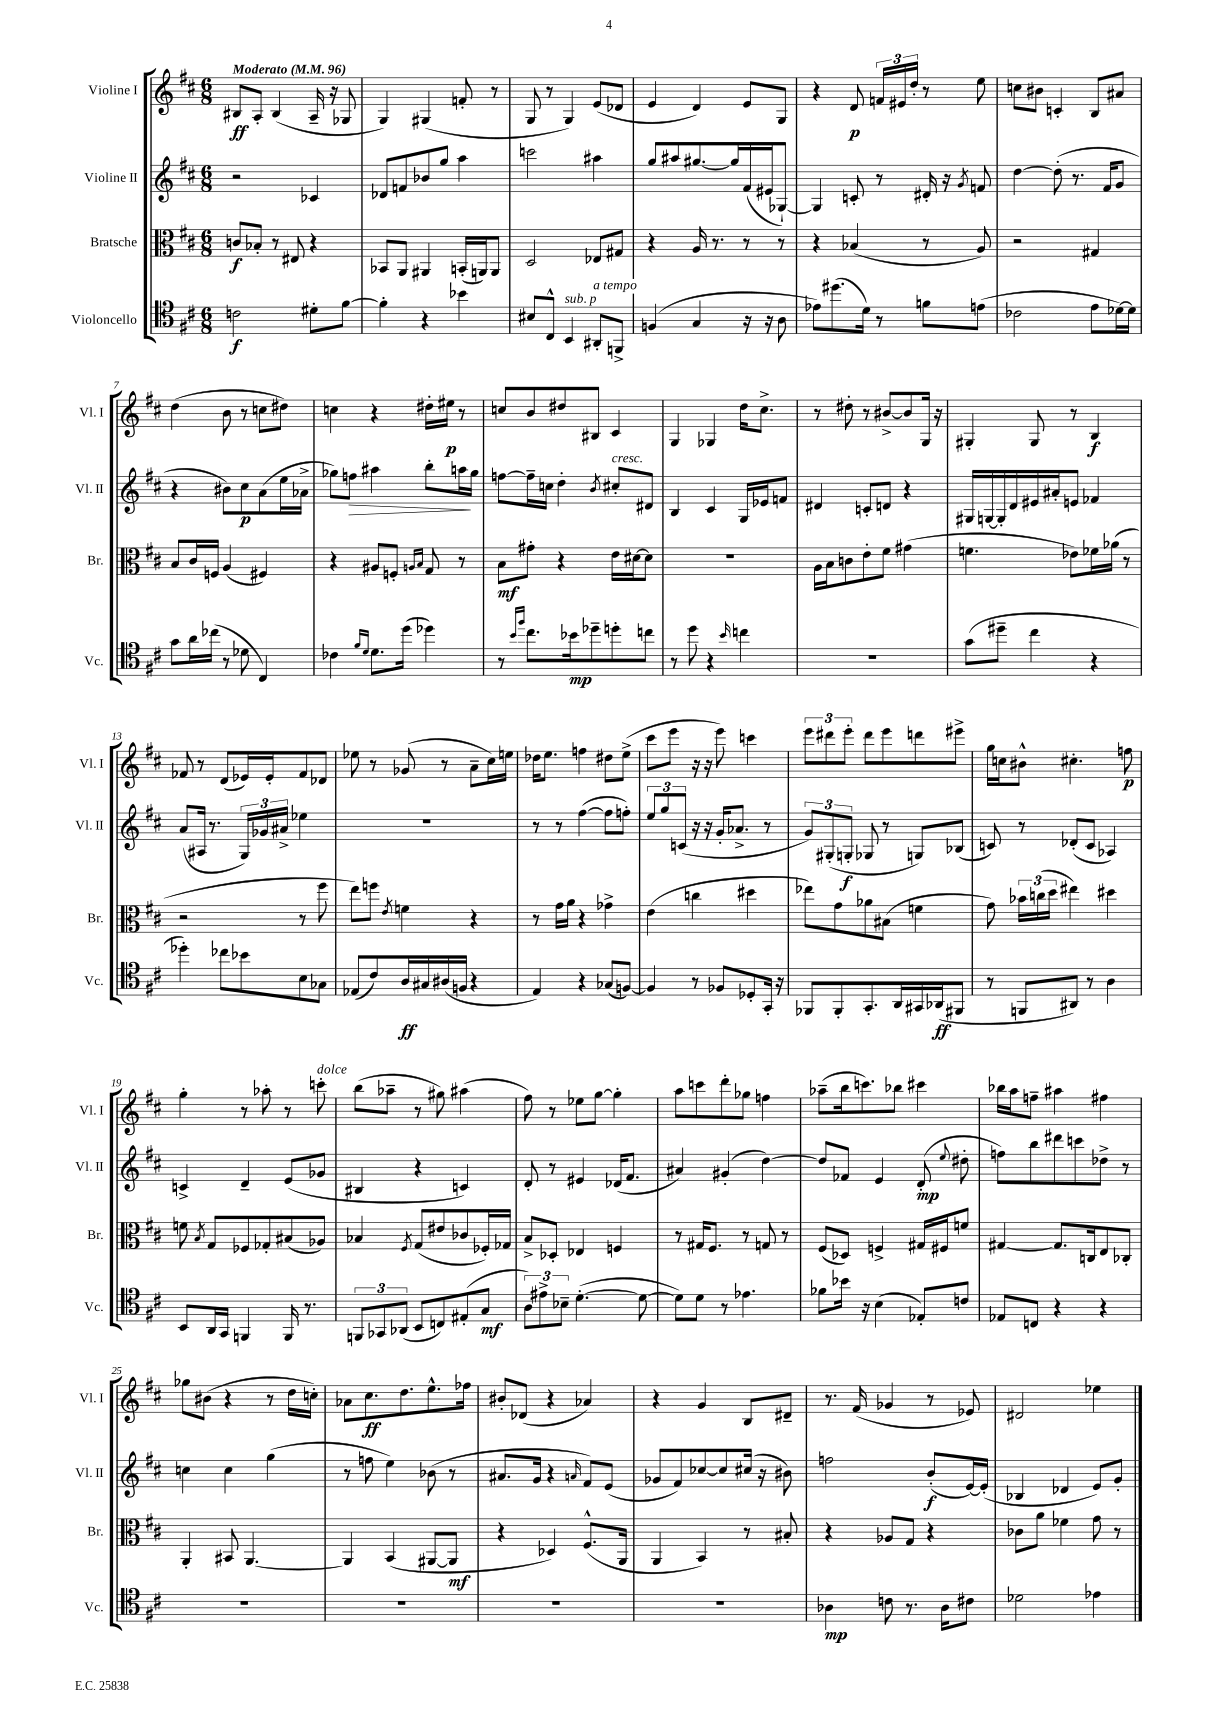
<<
\new StaffGroup <<
\new Staff = "s0" \with { instrumentName = "Violine I" shortInstrumentName = "Vl. I" } {
    \clef treble \key d \major \numericTimeSignature \time 6/8 \tempo "Moderato" 4 = 96
    \autoBeamOff bis8[\ff a8]-. bis4( a16-- r16 ges8 |
    g4) gis4( f'8-. r8 |
    g8 r8 g4) e'8[( des'8] |
    e'4 d'4) e'8[ g8] |
    r4 d'8\p \tuplet 3/2 { f'16[ eis'16 d''16]-. } r8 e''8 |
    c''8[ bis'8] c'4-. b8[ ais'8] |
    d''4( b'8 r8 c''8[ dis''8]) |
    c''4 r4 dis''16[-. eis''16]\p r8 |
    c''8[ b'8 dis''8 bis8] cis'4 |
    g4 ges4 d''16[ cis''8.]-> |
    r8 dis''8-. r8 bis'8[~-> bis'8 g16] r16 |
    gis4-. gis8 r8 b4\f |
    fes'8 r8 d'8[( ees'16) ees'16-. fes'8 des'8] |
    ees''8 r8 ges'8( r8 a'8[-- cis''16) e''16] |
    des''16[ e''8.] f''4 dis''8[ e''8]->( |
    cis'''8[ e'''8] r16 r16 e'''8) c'''4 |
    \tuplet 3/2 { e'''8[ dis'''8 e'''8]-. } dis'''8[ e'''8 d'''8 eis'''8]-> |
    g''16[ c''16 bis'8]-^ cis''4.-. f''8\p |
    g''4-. r8 aes''8-. r8 c'''8-.^\markup { \italic "dolce" } |
    b''8[( aes''8]-- r8 gis''8) ais''4( |
    fis''8) r8 ees''8[ g''8]~ g''4-. |
    a''8[ c'''8 d'''8-. ges''8] f''4 |
    aes''8[--( b''16 c'''8.) bes''8] cis'''4 |
    bes''16[ a''16 f''8]-- ais''4 fis''4 |
    ges''8[ bis'8]( r4 r8 d''16[ c''16]-.) |
    aes'8[ cis''8.\ff d''8. e''8.-^ fes''16] |
    bis'8[-. des'8]( r4 aes'4) |
    r4 g'4 b8[ dis'8]-- |
    r8. fis'16( ges'4 r8 ees'8) |
    dis'2 ees''4 \bar "|." |
}
\new Staff = "s1" \with { instrumentName = "Violine II" shortInstrumentName = "Vl. II" } {
    \clef treble \key d \major \numericTimeSignature \time 6/8
    \autoBeamOff r2 ces'4 |
    des'8[ f'8 bes'8 g''8] a''4 |
    c'''2 ais''4 |
    g''8[ ais''8 gis''8.~ gis''16 fis'16( eis'16 ges8]~-!) |
    ges4 c'8-. r8 dis'16-. r16 \acciaccatura { g'8 } f'8 |
    d''4~ d''8-.( r8. fis'16[ g'8] |
    r4 bis'8[) cis''8\p a'8( e''16 aes'16]-> |
    ges''8[) f''8]\> ais''4 b''8[-. a''16\! ges''16] |
    f''8[~ f''16-- c''16] d''4-. \acciaccatura { b'8 } cis''8[-.^\markup { \italic "cresc." } dis'8] |
    b4 cis'4 g16[ ees'16 f'8] |
    dis'4 c'8[-. d'8] r4 |
    gis16[ g16~ g16-. d'16 eis'16 ais'16-. e'8] fes'4 |
    a'8[( ais16] r8. \tuplet 3/2 { g16[) ges'16 ais'16]-> } ees''4 |
    R2. |
    r8 r8 fis''4~( fis''8[ f''8]-.) |
    \tuplet 3/2 { e''8[ g''8 c'8]( } r16 r16 g'16[-. aes'8.]-> r8 |
    \tuplet 3/2 { g'8[) gis8-.( g8]-.\f } ges8 r8 g8[) bes8]( |
    c'8) r8 des'8[-.( c'8] aes4) |
    c'4-> d'4-- e'8[( ges'8] |
    bis4 r4 c'4) |
    d'8-. r8 eis'4 des'16[( fis'8.] |
    ais'4) gis'4-.( d''4~) |
    d''8[ fes'8] e'4 d'8-.\mp( \appoggiatura { e''8 } dis''8-. |
    f''8[) b''8 dis'''8 c'''8 des''8]-> r8 |
    c''4 c''4 g''4( |
    r8 f''8 e''4) bes'8( r8 |
    ais'8.[ g'16] r4 \grace { a'16 } fis'8[) e'8]( |
    ges'8[ fis'8) ces''8~ ces''8 cis''16]( r16 bis'8) |
    f''2 b'8[-.\f( e'16~) e'16]-.( |
    bes4 des'4 e'8[) g'8]-. \bar "|." |
}
\new Staff = "s2" \with { instrumentName = "Bratsche" shortInstrumentName = "Br." } {
    \clef alto \key d \major \numericTimeSignature \time 6/8
    \autoBeamOff c'8[\f bes8]-. r8 eis8 r4 |
    bes,8[ a,8] ais,4 b,16[-.( a,16) a,8] |
    d2 ees8[ gis8] |
    r4 a16 r8. r8 r8 |
    r4 bes4( r8 a8) |
    r2 gis4 |
    b8[ cis'16 f16] a4( fis4) |
    r4 ais8[ f8]-. \grace { a16[ b16] } g8 r8 |
    b8[\mf gis'8]-. r4 e'16[ dis'16~ dis'8] |
    R2. |
    a16[ b16 c'8 e'8-. fis'8] gis'4( |
    f'4. ees'8[) fes'16 aes'16]( r8 |
    r2 r8 fis''8 |
    e''8[) f''8] \acciaccatura { e'8 } f'4 r4 |
    r8 g'16[ a'16] r4 ges'4-> |
    e'4( c''4 dis''4 |
    ees''8[) g'8 aes'8 bis8]( f'4 |
    g'8) \tuplet 3/2 { bes'16[ c''16( d''16] } eis''4) dis''4 |
    f'8 \acciaccatura { b8 } g8[ fes8 ges8-. bis8( aes8]) |
    bes4 \acciaccatura { fis8 } g8[( eis'8 ces'8 fes16-.) ges16] |
    b8[-> des8]-. ees4 f4 |
    r8 gis16[ fis8.] r8 g8 r8 |
    fis8[( des8]) f4-> gis16[ fis16 f'8] |
    gis4~ gis8.[ c16 e8 ces8]-. |
    a,4-. bis,8 a,4.~ |
    a,4 b,4( ais,8[~ ais,8]\mf |
    r4 des4) fis8.[-^( a,16] |
    a,4 b,4) r8 bis8-. |
    r4 aes8[ g8] r4 |
    ces'8[ a'8] fes'4 g'8 r8 \bar "|." |
}
\new Staff = "s3" \with { instrumentName = "Violoncello" shortInstrumentName = "Vc." } {
    \clef tenor \key d \major \numericTimeSignature \time 6/8
    \autoBeamOff c'2\f dis'8[-. fis'8]~ |
    fis'4-. r4 bes'4 |
    bis8[ cis8]-^ b,4^\markup { \italic "sub. p" } ais,8[-.^\markup { \italic "a tempo" } f,8]-> |
    f4( g4 r16 r16 a8 |
    ees'8[) dis''8.( d'16]) r8 f'8[ e'8]( |
    ces'2 e'8[ des'16~) des'16] |
    g'8[ a'16 ces''16]( r8 des'8 cis4) |
    ces'4 \grace { fis'16[ d'16] } d'8.[ d''16]( des''4) |
    r8 \grace { b'16[ fis''16] } cis''8.[ bes'16\mp des''8-- d''8-. c''8] |
    r8 d''8 r4 \grace { b'16 } c''4 |
    R2. |
    g'8[( dis''8]-- cis''4 r4 |
    des''4-.) ces''8[ bes'8 b8 ges8] |
    ees8[( cis'8) a16\ff gis16 ais16( f16] r4 |
    e4) r4 ges8[( f8]~) |
    f4 r8 fes8[ des8-. g,16]-. r16 |
    fes,8[ fes,8-. g,8.-. a,16 gis,16 aes,16\ff( fis,8] |
    r8 f,8[ ais,8]) r8 a4 |
    b,8[ a,16 g,16] f,4 f,16 r8. |
    \tuplet 3/2 { f,8[ ges,8 aes,8]( } b,8[ c8) eis8-.( g8]\mf |
    \tuplet 3/2 { a8[) eis'8-> bes8]-- } d'4.~-.( d'8~ |
    d'8[) d'8] r8 ees'4. |
    fes'8[ bes'16] r16 b4( ees8[-.) c'8] |
    ees8[ c8] r4 r4 |
    R2. |
    R2. |
    R2. |
    R2. |
    aes4\mp c'8 r8. aes16[ cis'8] |
    des'2 ees'4 \bar "|." |
}
>>
>>
